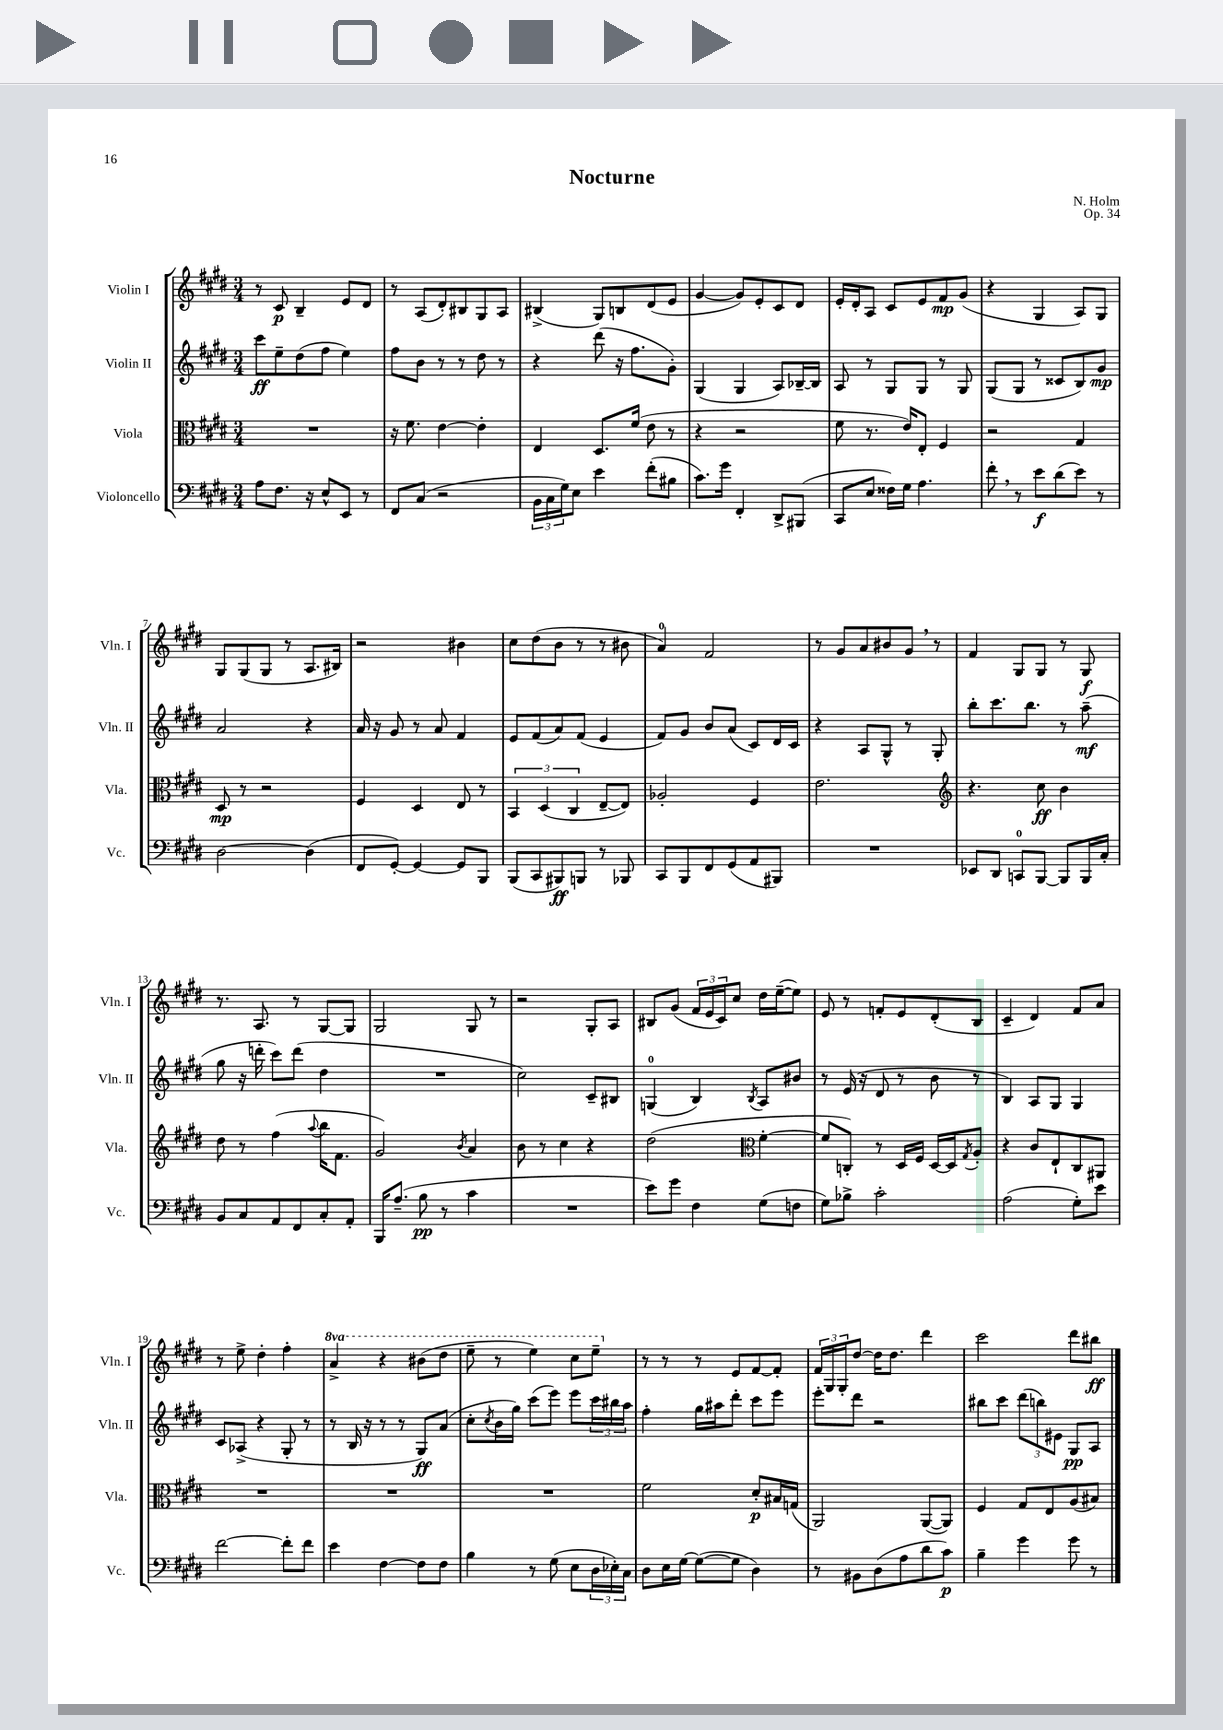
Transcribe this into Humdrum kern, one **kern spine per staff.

**kern	**kern	**kern	**kern
*staff4	*staff3	*staff2	*staff1
*clefF4	*clefC3	*clefG2	*clefG2
*k[f#c#g#d#]	*k[f#c#g#d#]	*k[f#c#g#d#]	*k[f#c#g#d#]
*M3/4	*M3/4	*M3/4	*M3/4
8A	2.r	8ccc#	8r
8.F#	.	8ee~	8c#
.	.	(8dd#	4B~
16r	.	.	.
8E^^	.	8ff#	.
8EE	.	4ee)	8e
8r	.	.	8d#
=	=	=	=
8FF#	16r	8ff#	8r
.	8.f#	.	.
(8C#	.	8b	(8A
2r	[4e	8r	8d#')
.	.	8r	8B#
.	4e']	8dd#	8G#
.	.	8r	8A
=	=	=	=
24BB	4E	4r	(4B#^
24C#	.	.	.
24G#)	.	.	.
8E	.	.	.
4e	8.D#	(8ddd#	8G#)
.	.	16r	8B
.	(16f#	8.ff#	.
(8f#'	8e	.	(8d#
8B#	8r	8g#')	8e
=	=	=	=
8.c#)	4r	(4G#	[4g#
16g#	.	.	.
4FF#'	2r	4G#	8g#])
.	.	.	8e'
8DD#^	.	8A)	8c#
(8BBB#	.	[16B-~	8d#
.	.	16B-]	.
=	=	=	=
8CC#	8f#	8A	16e'
.	.	.	16d#'
8E	8.r	8r	8A
16F##)	.	8G#	8c#
16G#	16e)	.	.
4.A	8E'	8G#	8e
.	4F#	8r	8f#
.	.	8G#	(8g#
=	=	=	=
8f#'	2r	(8G#	4r
8r	.	8G#	.
8e	.	8r	4G#
(8d#	.	8c##	.
8e)	4G#	8B)	8A)
8r	.	8g#	8G#
=	=	=	=
[2D#	8D#	2a	8G#
.	8r	.	(8G#
.	2r	.	8G#
.	.	.	8r
(4D#]	.	4r	8.A
.	.	.	16B#)
=	=	=	=
8FF#	4F#	16a	2r
.	.	16r	.
[8GG#')	.	8g#	.
4GG#_	4D#	8r	.
.	.	8a	.
8GG#]	8E	4f#	4b#
8BBB	8r	.	.
=	=	=	=
(8BBB	6BB	8e	8cc#
8CC#	.	(8f#	(8dd#
.	(6D#	.	.
8BBB#)	.	8a)	8b
.	6C#	.	.
8BBB	.	(8f#	8r
8r	[8E~	4e	8r
8BBB-	8E])	.	8b#
=	=	=	=
8CC#	2A-'	8f#)	4a)
8BBB	.	8g#	.
8FF#	.	8b	2f#
(8GG#	.	(8a	.
8AA	4F#	8c#)	.
8BBB#)	.	16d#	.
.	.	16c#	.
=	=	=	=
2.r	2.e	4r	8r
.	.	.	8g#
.	.	8A	8a
.	.	8G#^^	8b#
.	.	8r	8g#
.	.	8G#'	8r
=	=	=	=
*	*clefG2	*	*
8EE-	4.r	8bb'	4f#
8DD#	.	8.ccc#	.
8CC	.	.	8G#
.	.	8.bb	.
[8BBB	8cc#	.	8G#
8BBB]	4b	8r	8r
16BBB	.	(8aa~	8G#
16C#'	.	.	.
=	=	=	=
8BB	8dd#	8gg#	8.r
8C#	8r	16r	.
.	.	16ddd'	8.A
8AA	(4ff#	8ccc#)	.
8FF#	.	(8ddd	8r
.	8qqaa	.	.
8C#'	16bb	4dd#	[8G#
.	8.f#	.	.
8AA'	.	.	8G#]
=	=	=	=
16BBB	2g#)	2.r	2G#
(8.A~	.	.	.
8B	.	.	.
8r	.	.	.
.	8qb	.	.
4c#	4a	.	8G#
.	.	.	8r
=	=	=	=
2.r	8b	2cc#)	2r
.	8r	.	.
.	4cc#	.	.
.	4r	8c#~	8G#'
.	.	8B#	8A
=	=	=	=
8e)	(2dd#	(4G	8B#
8g#	.	.	(8g#
4F#	.	4B)	24f#
.	.	.	24e
.	.	.	24c#)
.	.	.	8cc#
*	*clefC3	*	*
.	.	8qB	.
(8G#	[4f#'	8A	16dd#
.	.	.	([16ee~
8F	.	8b#	8ee])
=	=	=	=
8G#)	8f#]	8r	8e
8B-^	8C')	(16e	8r
.	.	16r	.
2c#'	8r	8d#	8f'
.	16D#	8r	8e
.	16F#	.	.
.	[16D#	8b	(8d#'
.	16D#]	.	.
.	8qG#	.	.
.	8A'	8r	8B
=	=	=	=
(2A	4r	4B)	4c#~
.	8c#	8A	4d#)
.	8E`	8G#	.
8G#')	8C#	4G#	8f#
8e	8AA#	.	8a
=	=	=	=
[2f#	2.r	8c#	8r
.	.	(8A-^	8ee^
.	.	4r	4dd#'
8f#']	.	8G#'	4ff#'
8f#	.	8r	.
=	=	=	=
4e	2.r	8r	4aa^
.	.	16B	.
.	.	16r	.
[4F#	.	8r	4r
.	.	8r	.
8F#]	.	8G#)	(8bb#
8F#	.	(8a	8ddd#
=	=	=	=
4B	2.r	8cc#'	8eee~
.	.	8qcc#	.
.	.	16b	8r
.	.	16gg#)	.
8r	.	(8ccc#	4eee)
(8G#	.	8eee)	.
8E	.	8eee	8ccc#
24D#	.	24ccc#	8eee~
24E-')	.	24bb#	.
24C#	.	24aa	.
=	=	=	=
8D#	2f#	4ff#'	8r
16E	.	.	8r
[16G#	.	.	.
(8G#_	.	16gg#	8r
.	.	16aa#	.
8G#]	.	8ddd#'	8e
4D#)	8d#'	8ccc#	[8f#
.	16B#	8eee	8f#']
.	(16G	.	.
=	=	=	=
8r	2AA)	8eee'	24f#
.	.	.	24G#
.	.	.	24G#'
8BB#	.	8ddd#	[8dd#
(8D#	.	2r	16dd#]
.	.	.	8.dd#
8A	.	.	.
8d#	([8AA	.	4ddd#
8c#)	8AA])	.	.
=	=	=	=
4B~	4F#	8bb#	2ccc#
.	.	8ccc#	.
4g#	8G#	(12ddd#	.
.	.	12bb)	.
.	8E	.	.
.	.	12e#	.
8g#	(8A	8G#	8ddd#
8r	8B#)	8A	8bb#
==	==	==	==
*-	*-	*-	*-
